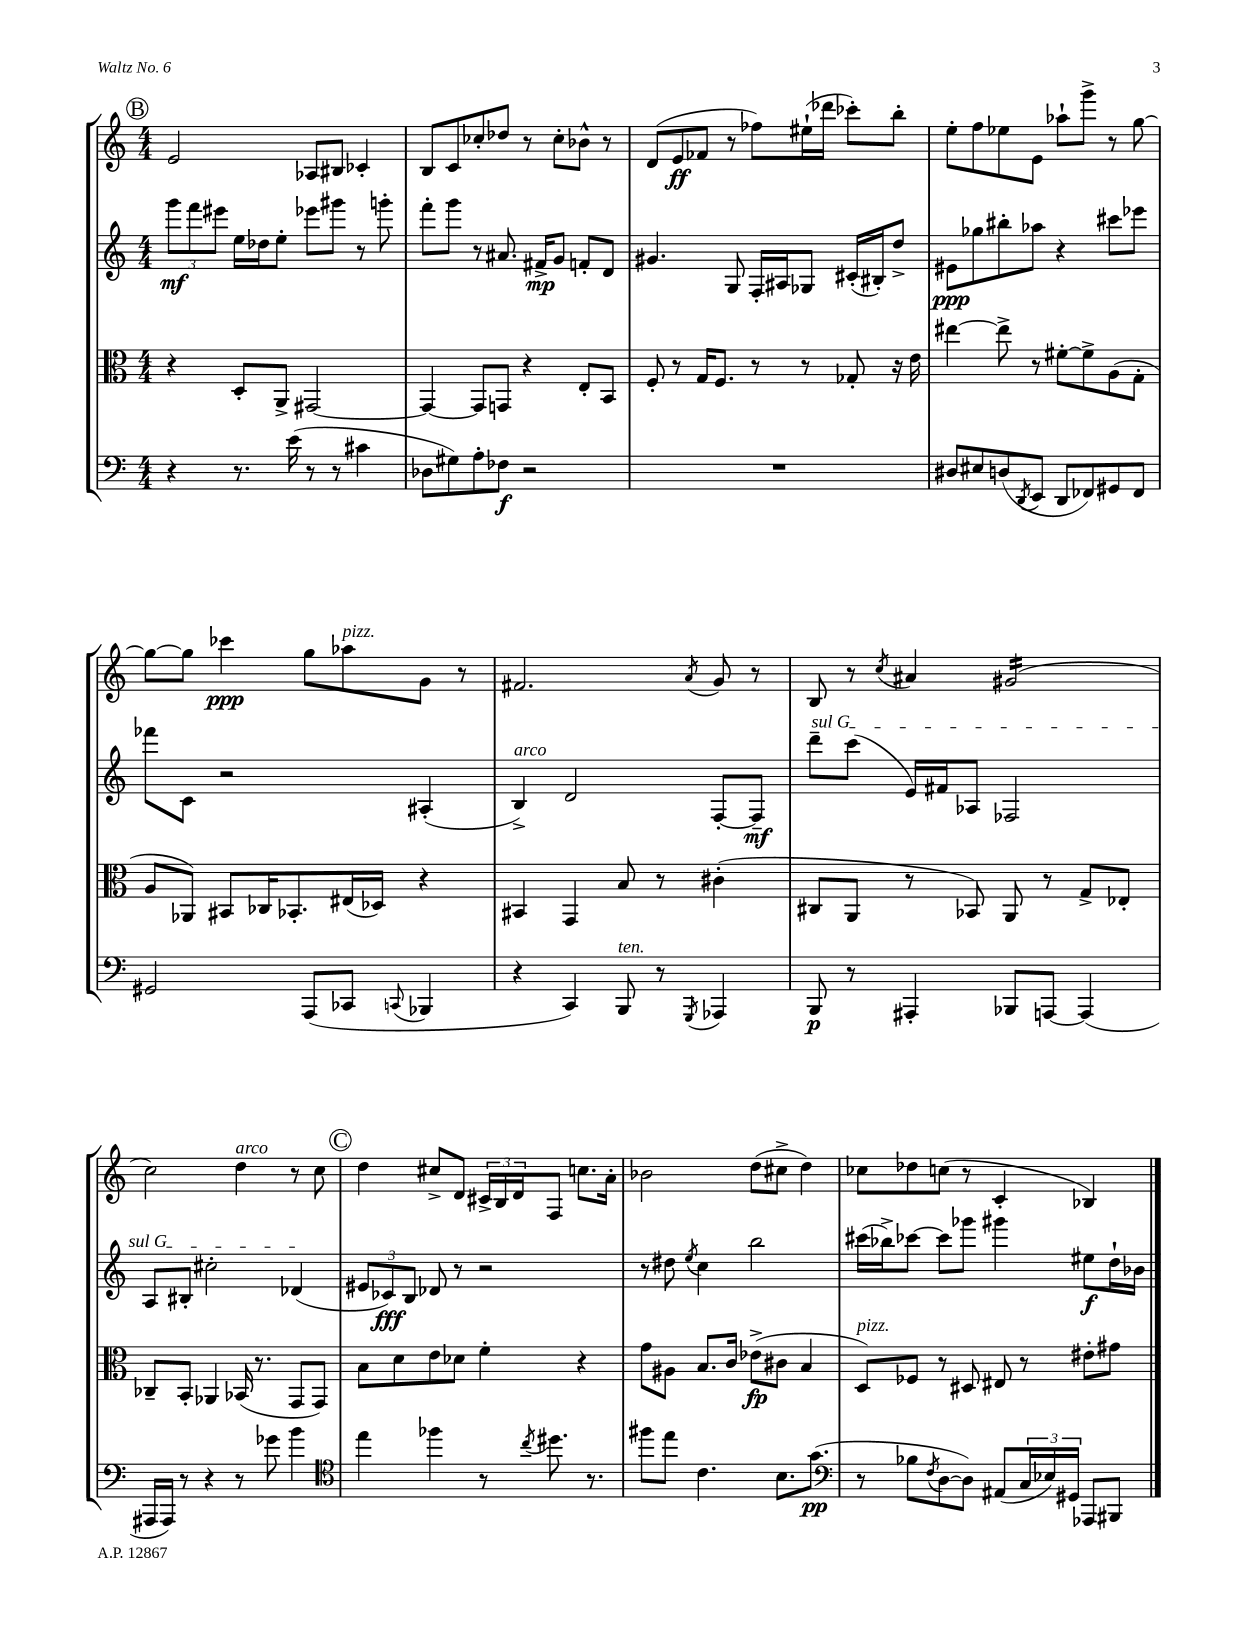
<<
\new StaffGroup <<
\new Staff = "s0" {
    \clef treble \key c \major \numericTimeSignature \time 4/4
    \mark \markup { \circle "B" } e'2 aes8 bis8 ces'4-. |
    b8 c'8 ces''8-. des''8 r8 ces''8-. bes'8-^ r8 |
    d'8( e'8\ff fes'8 r8 fes''8) eis''16-!( des'''16 ces'''8-.) b''8-. |
    e''8-. f''8 ees''8 e'8 aes''8-! g'''8-> r8 g''8~ |
    g''8~ g''8 ces'''4\ppp g''8 aes''8^\markup { \italic "pizz." } g'8 r8 |
    fis'2. \acciaccatura { a'8 } g'8 r8 |
    b8 r8 \acciaccatura { c''8 } ais'4 gis'2:16( |
    c''2) d''4^\markup { \italic "arco" } r8 c''8 |
    \mark \markup { \circle "C" } d''4 cis''8-> d'8 \tuplet 3/2 { cis'16-> b16 d'16 } f8 c''8. a'16-. |
    bes'2 d''8( cis''8-> d''4) |
    ces''8 des''8 c''8( r8 c'4-. bes4) \bar "|." |
}
\new Staff = "s1" {
    \clef treble \key c \major \numericTimeSignature \time 4/4
    \mark \markup { \circle "B" } \tuplet 3/2 { g'''8\mf f'''8 eis'''8 } e''16 des''16 e''8-. ees'''8 gis'''8 r8 g'''8-. |
    f'''8-. g'''8 r8 ais'8. fis'16->\mp g'8 f'8-. d'8 |
    gis'4. g8 f16-. ais16 ges8 cis'16-.( bis16-.) d''8-> |
    eis'8\ppp ges''8 bis''8-. aes''8 r4 cis'''8 ees'''8 |
    fes'''8 c'8 r2 ais4-.( |
    b4->^\markup { \italic "arco" }) d'2 f8~-. f8--\mf |
    \once \override TextSpanner.bound-details.left.text = \markup { \italic "sul G" } d'''8--\startTextSpan c'''8( e'16) fis'16 aes8 fes2 |
    a8 bis8-. cis''2-. des'4\stopTextSpan( |
    \mark \markup { \circle "C" } \tuplet 3/2 { eis'8 ces'8\fff) b8 } des'8 r8 r2 |
    r8 dis''8 \acciaccatura { e''8 } c''4 b''2 |
    cis'''16( bes''16->) ces'''8~ ces'''8 ges'''8 gis'''4 eis''8\f d''16-! bes'16 \bar "|." |
}
\new Staff = "s2" {
    \clef alto \key c \major \numericTimeSignature \time 4/4
    \mark \markup { \circle "B" } r4 d8-. a,8-> gis,2~ |
    gis,4~ gis,8 g,8 r4 e8-. b,8 |
    f8-. r8 g16 f8. r8 r8 ges8-. r16 e'16 |
    eis''4~ eis''8-> r8 fis'8~-. fis'8-> a8( g8-. |
    a8 aes,8) bis,8 ces16 bes,8.-. eis16( des16) r4 |
    bis,4 g,4 b8 r8 cis'4-.( |
    cis8 a,8 r8 bes,8) a,8 r8 g8-> ees8-. |
    ces8-- b,8-. aes,4 bes,16( r8. g,8 g,8) |
    \mark \markup { \circle "C" } b8 d'8 e'8 des'8 f'4-. r4 |
    g'8 ais8 b8. c'16 ees'8->\fp( cis'8 b4 |
    d8^\markup { \italic "pizz." }) fes8 r8 dis8 eis8 r8 eis'8-. gis'8 \bar "|." |
}
\new Staff = "s3" {
    \clef bass \key c \major \numericTimeSignature \time 4/4
    \mark \markup { \circle "B" } r4 r8. e'16( r8 r8 cis'4 |
    des8 gis8) a8-. fes8\f r2 |
    R1 |
    dis8 eis8 d8( \acciaccatura { d,8 } e,8 d,8 fes,8) gis,8 fes,8 |
    gis,2 a,,8( ces,8 \appoggiatura { c,8 } bes,,4 |
    r4 c,4) b,,8^\markup { \italic "ten." } r8 \acciaccatura { g,,8 } aes,,4 |
    b,,8\p r8 ais,,4-. bes,,8 a,,8~ a,,4( |
    ais,,16 ais,,16) r8 r4 r8 ges'8 b'4 |
    \mark \markup { \circle "C" } \clef tenor e''4 fes''4 r8 \acciaccatura { c''8 } dis''8. r8. |
    fis''8 e''8 c'4. b8. g'8.\pp( |
    \clef bass r8 bes8 \acciaccatura { f8 } d8~ d8) ais,8( \tuplet 3/2 { c16 ees16) gis,16 } aes,,8 bis,,8 \bar "|." |
}
>>
>>
\layout { \context { \Score \remove "Bar_number_engraver" } }
